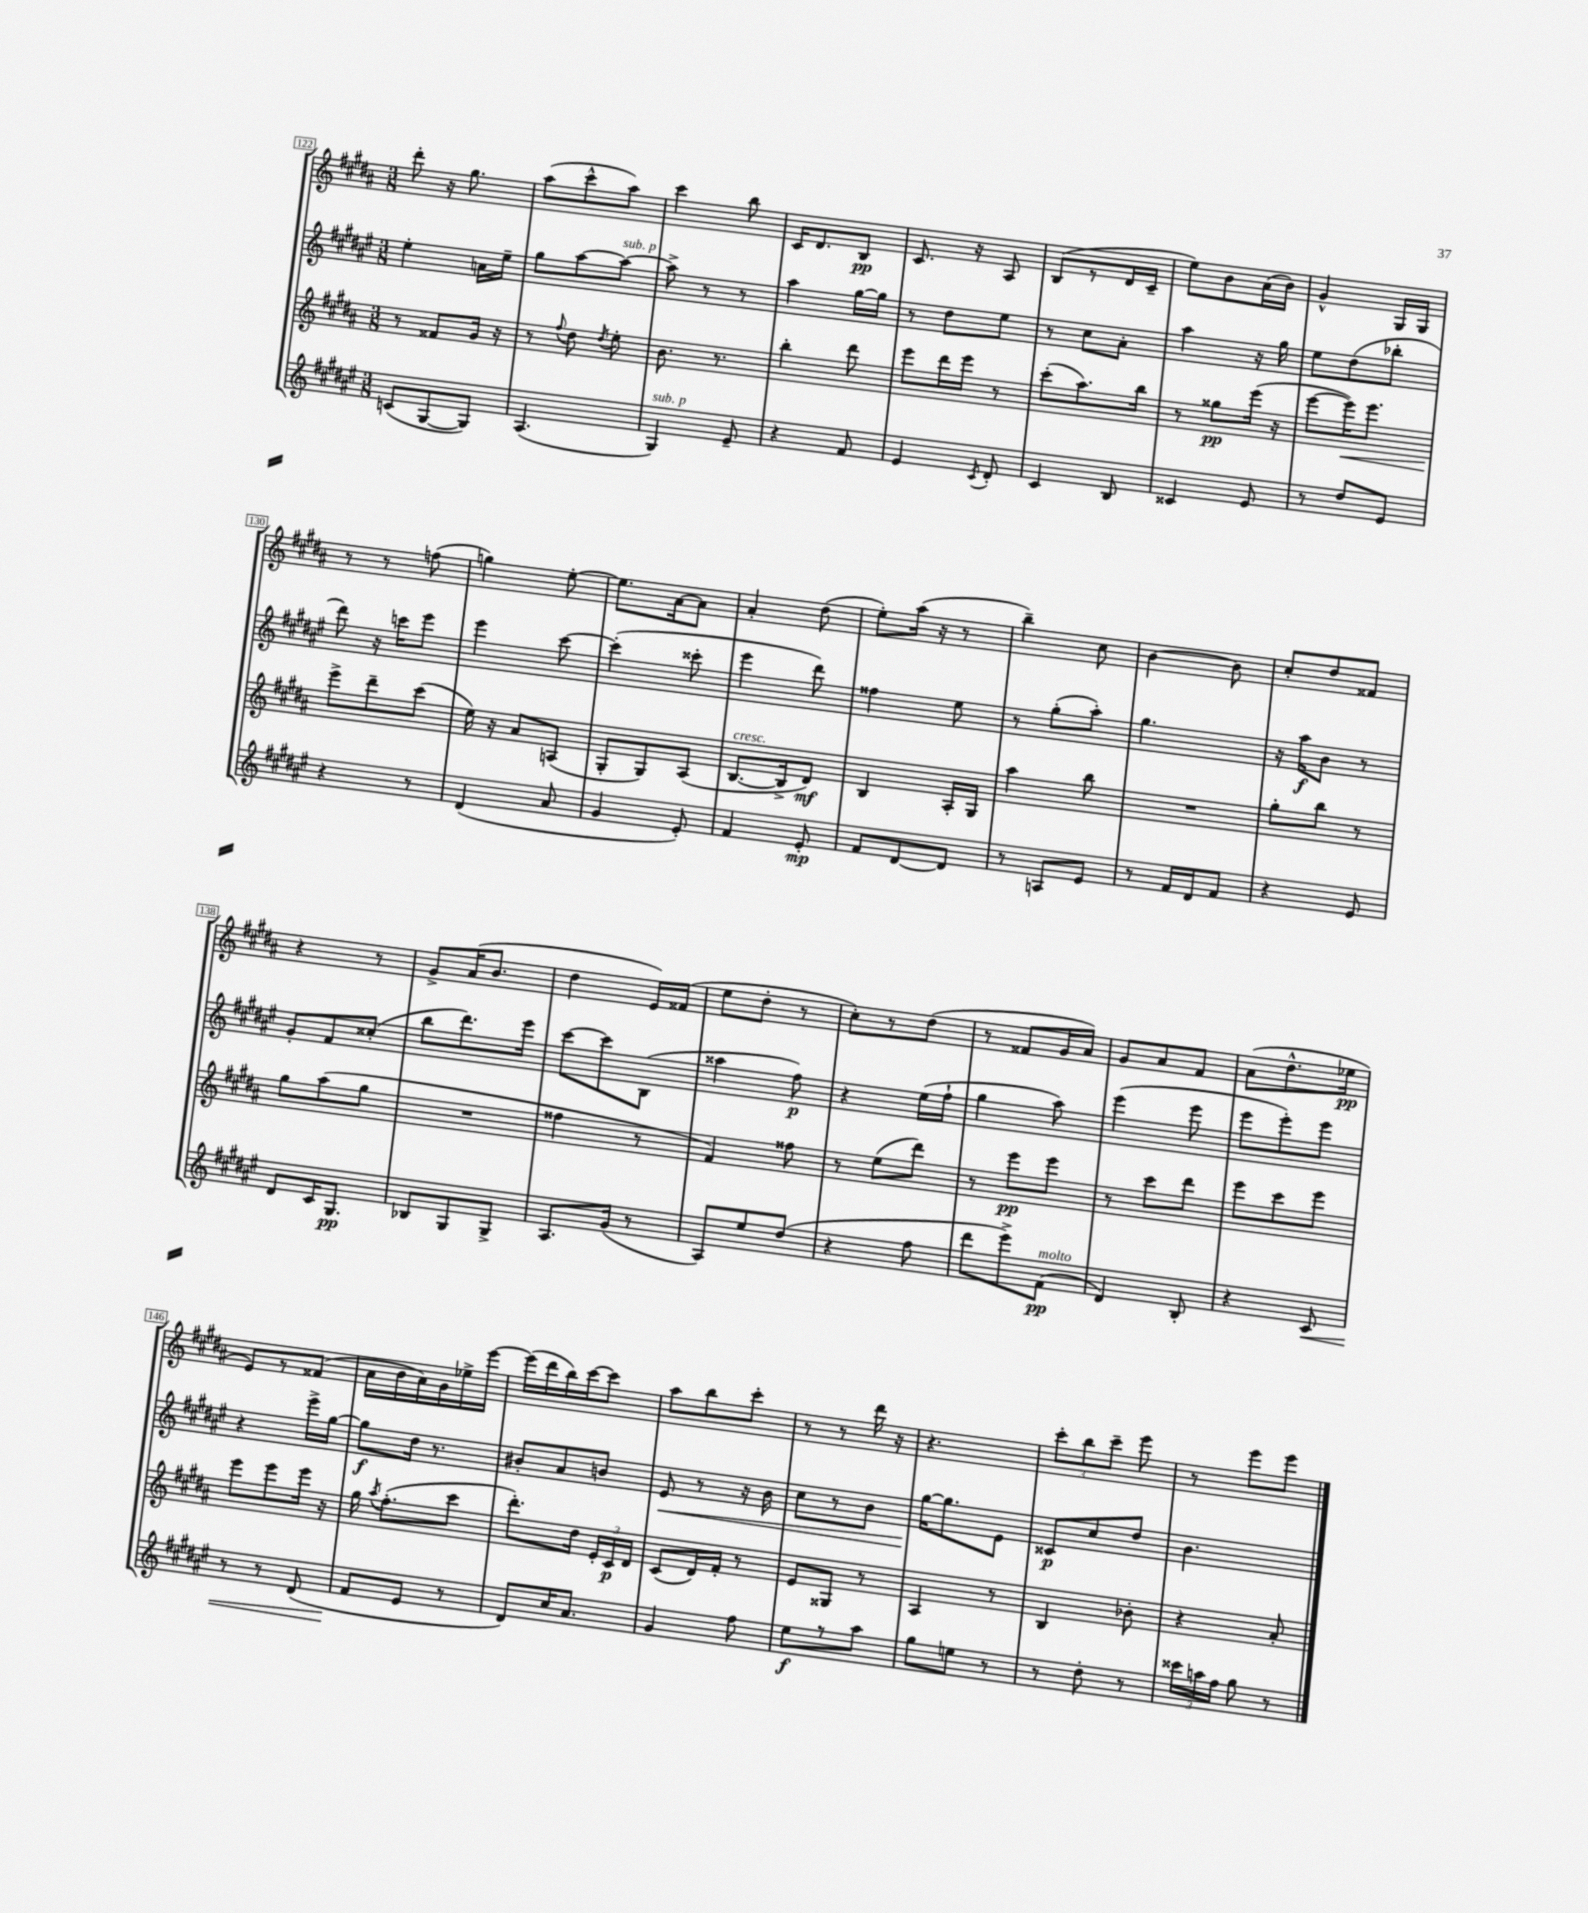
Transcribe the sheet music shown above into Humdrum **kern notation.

**kern	**dynam	**kern	**dynam	**kern	**dynam	**kern	**dynam
*part4	*part4	*part3	*part3	*part2	*part2	*part1	*part1
*staff4	*staff4	*staff3	*staff3	*staff2	*staff2	*staff1	*staff1
*clefG2	*	*clefG2	*	*clefG2	*	*clefG2	*
*k[f#c#g#d#a#e#]	*	*k[f#c#g#d#a#]	*	*k[f#c#g#d#a#e#]	*	*k[f#c#g#d#a#]	*
*M3/8	*	*M3/8	*	*M3/8	*	*M3/8	*
=122	=122	=122	=122	=122	=122	=122	=122
(8cn/L	.	8r	.	4ee#'\	.	8ddd#'\	.
[8G#/	.	8f##X/L	.	.	.	16r	.
.	.	.	.	.	.	8.gg#\	.
8G#/J])	.	16g#/Jk	.	16an\LL	.	.	.
.	.	16r	.	16ee#~\JJ	.	.	.
=123	=123	=123	=123	=123	=123	=123	=123
(4.A#/	.	8r	.	8gg#\L	.	(8aa#\L	.
.	.	8qqff#/	.	.	.	.	.
.	.	8dd#\	.	[8aa#\	.	8ccc#^^\	.
.	.	8qdd#/	.	.	.	.	.
!	!	!	!	!LO:TX:a:i:t=sub. p	!	!	!
.	.	8ee'\	.	8aa#\J_	.	8aa#\J)	.
=124	=124	=124	=124	=124	=124	=124	=124
!LO:TX:a:i:t=sub. p	!	!	!	!	!	!	!
4G#/)	.	8.b\	.	8aa#^\]	.	4ccc#\	.
.	.	.	.	8r	.	.	.
.	.	8.r	.	.	.	.	.
8e#~/	.	.	.	8r	.	8bb\	.
=125	=125	=125	=125	=125	=125	=125	=125
4r	.	4bb'\	.	4aa#\	.	16c#/KL	.
.	.	.	.	.	.	8.d#/	.
8f#/	.	8ddd#\	.	[16gg#\LL	.	8B/J	pp
.	.	.	.	16gg#\JJ]	.	.	.
=126	=126	=126	=126	=126	=126	=126	=126
4e#/	.	8eee\L	.	8r	.	8.c#/	.
.	.	16ddd#\L	.	8dd#\L	.	.	.
.	.	16eee\JJ	.	.	.	16r	.
8qc#/	.	.	.	.	.	.	.
8d#'/	.	8r	.	8ee#\J	.	8A#/	.
=127	=127	=127	=127	=127	=127	=127	=127
4c#/	.	(8ccc#'\L	.	8r	.	(8B/L	.
.	.	8.aa#\)	.	8cc#\L	.	8r	.
8B/	.	.	.	8a#'\J	.	16d#/L	.
.	.	16bb\Jk	.	.	.	16c#~/JJ	.
=128	=128	=128	=128	=128	=128	=128	=128
4c##X/	.	8r	.	4aa#\	.	8ee\L)	.
.	.	8gg##X\L	pp	.	.	8b\	.
8e#/	.	(16eee\Jk	.	16r	.	(16a#\L	.
.	.	16r	.	16gg#\	.	16b\JJ)	.
=129	=129	=129	=129	=129	=129	=129	=129
8r	.	[8eee\L	.	8ee#\L	.	4g#^^/	.
!	!	!	!LO:HP:b	!	!	!	!
8dd#/L	.	16eee\K])	<	(8dd#\	.	.	.
.	.	8.eee\J	.	.	.	.	.
8e#/J	.	.	.	8bb-X'\J	.	16G#/LL	.
.	.	.	.	.	.	16G#/JJ	.
!!LO:LB:g=z
=130	=130	=130	=130	=130	=130	=130	=130
4r	.	8eee^\L	.	8ddd#\)	.	8r	.
.	.	8ddd#~\	[	16r	.	8r	.
.	.	.	.	16cccn\KL	.	.	.
8r	.	(8ccc#\J	.	8eee#\J	.	(8ffn\	.
=131	=131	=131	=131	=131	=131	=131	=131
(4d#/	.	16ee\)	.	4eee#\	.	4ggn\)	.
.	.	16r	.	.	.	.	.
.	.	8a#/L	.	.	.	.	.
8a#/	.	(8An/J	.	[8ccc#\	.	[8ee'\	.
=132	=132	=132	=132	=132	=132	=132	=132
4g#/	.	8G#'/L	.	(4ccc#'\]	.	8.ee\L]	.
.	.	8G#/)	.	.	.	.	.
.	.	.	.	.	.	[16a#\k	.
8e#'/)	.	(8A#/J	.	8ccc##X'\	.	8a#\J]	.
=133	=133	=133	=133	=133	=133	=133	=133
!	!	!LO:TX:a:i:t=cresc.	!	!	!	!	!
4f#/	.	[8.B/L	.	4eee#\	.	4a#'/	.
.	.	16B^/k]	.	.	.	.	.
8e#'/	mp	8d#/J)	mf	8ddd#\)	.	(8dd#\	.
=134	=134	=134	=134	=134	=134	=134	=134
8f#/L	.	4B/	.	4ff##X\	.	8ee'\L)	.
[8d#/	.	.	.	.	.	(16aa#\Jk	.
.	.	.	.	.	.	16r	.
8d#/J]	.	16A#'/LL	.	8ee#\	.	8r	.
.	.	16G#/JJ	.	.	.	.	.
=135	=135	=135	=135	=135	=135	=135	=135
8r	.	4aa#\	.	8r	.	4bb~\)	.
8An/L	.	.	.	(8gg#'\L	.	.	.
8e#/J	.	8bb\	.	8aa#'\J)	.	8cc#\	.
=136	=136	=136	=136	=136	=136	=136	=136
8r	.	4.r	.	4.gg#\	.	[4b\	.
16f#/LL	.	.	.	.	.	.	.
16d#/J	.	.	.	.	.	.	.
8f#/J	.	.	.	.	.	8b\]	.
=137	=137	=137	=137	=137	=137	=137	=137
4r	.	8gg#'\L	.	16r	.	8cc#'/L	.
.	.	.	.	16aa#\KL	f	.	.
.	.	8bb\J	.	8b\J	.	8dd#/	.
8e#/	.	8r	.	8r	.	8f##X/J	.
!!LO:LB:g=z
=138	=138	=138	=138	=138	=138	=138	=138
8d#/L	.	8gg#\L	.	8g#'/L	.	4r	.
16c#/K	.	(8aa#\	.	8f#/	.	.	.
8.G#/J	pp	.	.	.	.	.	.
.	.	8gg#\J	.	(8cc##X'/J	.	8r	.
=139	=139	=139	=139	=139	=139	=139	=139
8B-X/L	.	4.r	.	8bb\L	.	8g#^/L	.
8G#/	.	.	.	8.ddd#\)	.	(16a#/K	.
.	.	.	.	.	.	8.b/J	.
8G#^/J	.	.	.	.	.	.	.
.	.	.	.	16eee#\Jk	.	.	.
=140	=140	=140	=140	=140	=140	=140	=140
8.A#/L	.	4ff##X\	.	[8ccc#\L	.	4dd#\	.
.	.	.	.	8ccc#\]	.	.	.
(16g#/Jk	.	.	.	.	.	.	.
8r	.	8r	.	(8B\J	.	16e/LL)	.
.	.	.	.	.	.	(16f##X/JJ	.
=141	=141	=141	=141	=141	=141	=141	=141
8A#/L)	.	4f#/)	.	4aa##X\	.	8ee\L	.
8ee#/	.	.	.	.	.	8dd#'\J	.
(8dd#/J	.	8ff##X\	.	8ff#\)	p	8r	.
=142	=142	=142	=142	=142	=142	=142	=142
4r	.	8r	.	4r	.	8cc#'\L)	.
.	.	(8ee\L	.	.	.	8r	.
8ff#\	.	8ddd#\J)	.	(16ee#\LL	.	(8dd#\J	.
.	.	.	.	16ff#`\JJ	.	.	.
=143	=143	=143	=143	=143	=143	=143	=143
8ddd#\L	.	8r	.	4gg#\	.	8r	.
8eee#^\)	.	8eee\L	pp	.	.	8f##X/L	.
!LO:TX:a:i:t=molto	!	!	!	!	!	!	!
(8f#\J	pp	8eee\J	.	8aa#\)	.	16g#/L	.
.	.	.	.	.	.	16a#/JJ)	.
=144	=144	=144	=144	=144	=144	=144	=144
4d#/)	.	8r	.	(4eee#\	.	8g#/L	.
.	.	8ccc#\L	.	.	.	8a#/	.
8B'/	.	8ddd#\J	.	8eee#\	.	8f#/J	.
=145	=145	=145	=145	=145	=145	=145	=145
4r	.	8eee\L	.	8eee#\L	.	(8a#\L	.
.	.	8ccc#\	.	8eee#'\)	.	8.dd#^^\	.
!	!LO:HP:b	!	!	!	!	!	!
8c#/	<	8eee\J	.	8eee#\J	.	.	.
.	.	.	.	.	.	16ee-X\Jk	pp
!!LO:LB:g=z
=146	=146	=146	=146	=146	=146	=146	=146
8r	.	8eee\L	.	4r	.	8e/L)	.
8r	.	8eee\	.	.	.	8r	.
(8d#/	.	16eee\Jk	.	16eee#^\LL	.	(8f##X/J	.
.	.	16r	.	[16gg#\JJ	.	.	.
=147	=147	=147	=147	=147	=147	=147	=147
8f#/L	.	16gg#\	.	8gg#\L]	f	16a#\LL	.
.	.	8qaa#/	.	.	.	.	.
.	.	(8.ff#'\L	.	.	.	16b\	.
8e#/J	[	.	.	16dd#\Jk	.	16a#\)	.
.	.	.	.	8.r	.	16g#\	.
8r	.	8ccc#\J	.	.	.	16ee-X^\	.
.	.	.	.	.	.	[16eee\JJ	.
=148	=148	=148	=148	=148	=148	=148	=148
8d#/L)	.	8.ddd#'\L)	.	8b#X'/L	.	(16eee\LL]	.
.	.	.	.	.	.	16ddd#\	.
16cc#/K	.	.	.	8a#/	.	16bb\)	.
8.a#/J	.	16dd#\Jk	.	.	.	[16ccc#\J	.
.	.	24e'/LL	.	8bn/J	.	8ccc#\J]	.
.	.	24c#/	p	.	.	.	.
.	.	24d#/JJ	.	.	.	.	.
=149	=149	=149	=149	=149	=149	=149	=149
!	!	!	!	!	!LO:HP:b	!	!
4g#/	.	(8c#/L	.	8e#/	<	8aa#\L	.
.	.	16d#/L)	.	8r	.	8bb\	.
.	.	16f#'/JJ	.	.	.	.	.
8ff#\	.	8r	.	16r	.	8ccc#'\J	.
.	.	.	.	16b\	.	.	.
=150	=150	=150	=150	=150	=150	=150	=150
8ee#\L	f	8e/L	.	8cc#\L	.	8r	.
8r	.	8G##X/J	.	8r	.	8r	.
8aa#\J	.	8r	.	8b\J	.	16ddd#\	.
.	.	.	.	.	.	16r	.
=151	=151	=151	=151	=151	=151	=151	=151
8gg#\L	.	4A#/	.	[16gg#\KL	.	4.r	.
.	.	.	.	8.gg#\]	[	.	.
8een\J	.	.	.	.	.	.	.
8r	.	8r	.	8e#\J	.	.	.
=152	=152	=152	=152	=152	=152	=152	=152
8r	.	4B/	.	8c##X/L	p	12ccc#'\L	.
.	.	.	.	.	.	12bb\	.
8dd#'\	.	.	.	8cc#/	.	.	.
.	.	.	.	.	.	12ccc#~\J	.
8r	.	8b-X'\	.	8dd#/J	.	8eee\	.
=153	=153	=153	=153	=153	=153	=153	=153
24ccc##X\LL	.	4r	.	4.b\	.	8r	.
24aan\	.	.	.	.	.	.	.
24ff#\JJ	.	.	.	.	.	.	.
8gg#\	.	.	.	.	.	8eee\L	.
8r	.	8a#'/	.	.	.	8eee\J	.
==	==	==	==	==	==	==	==
*-	*-	*-	*-	*-	*-	*-	*-
